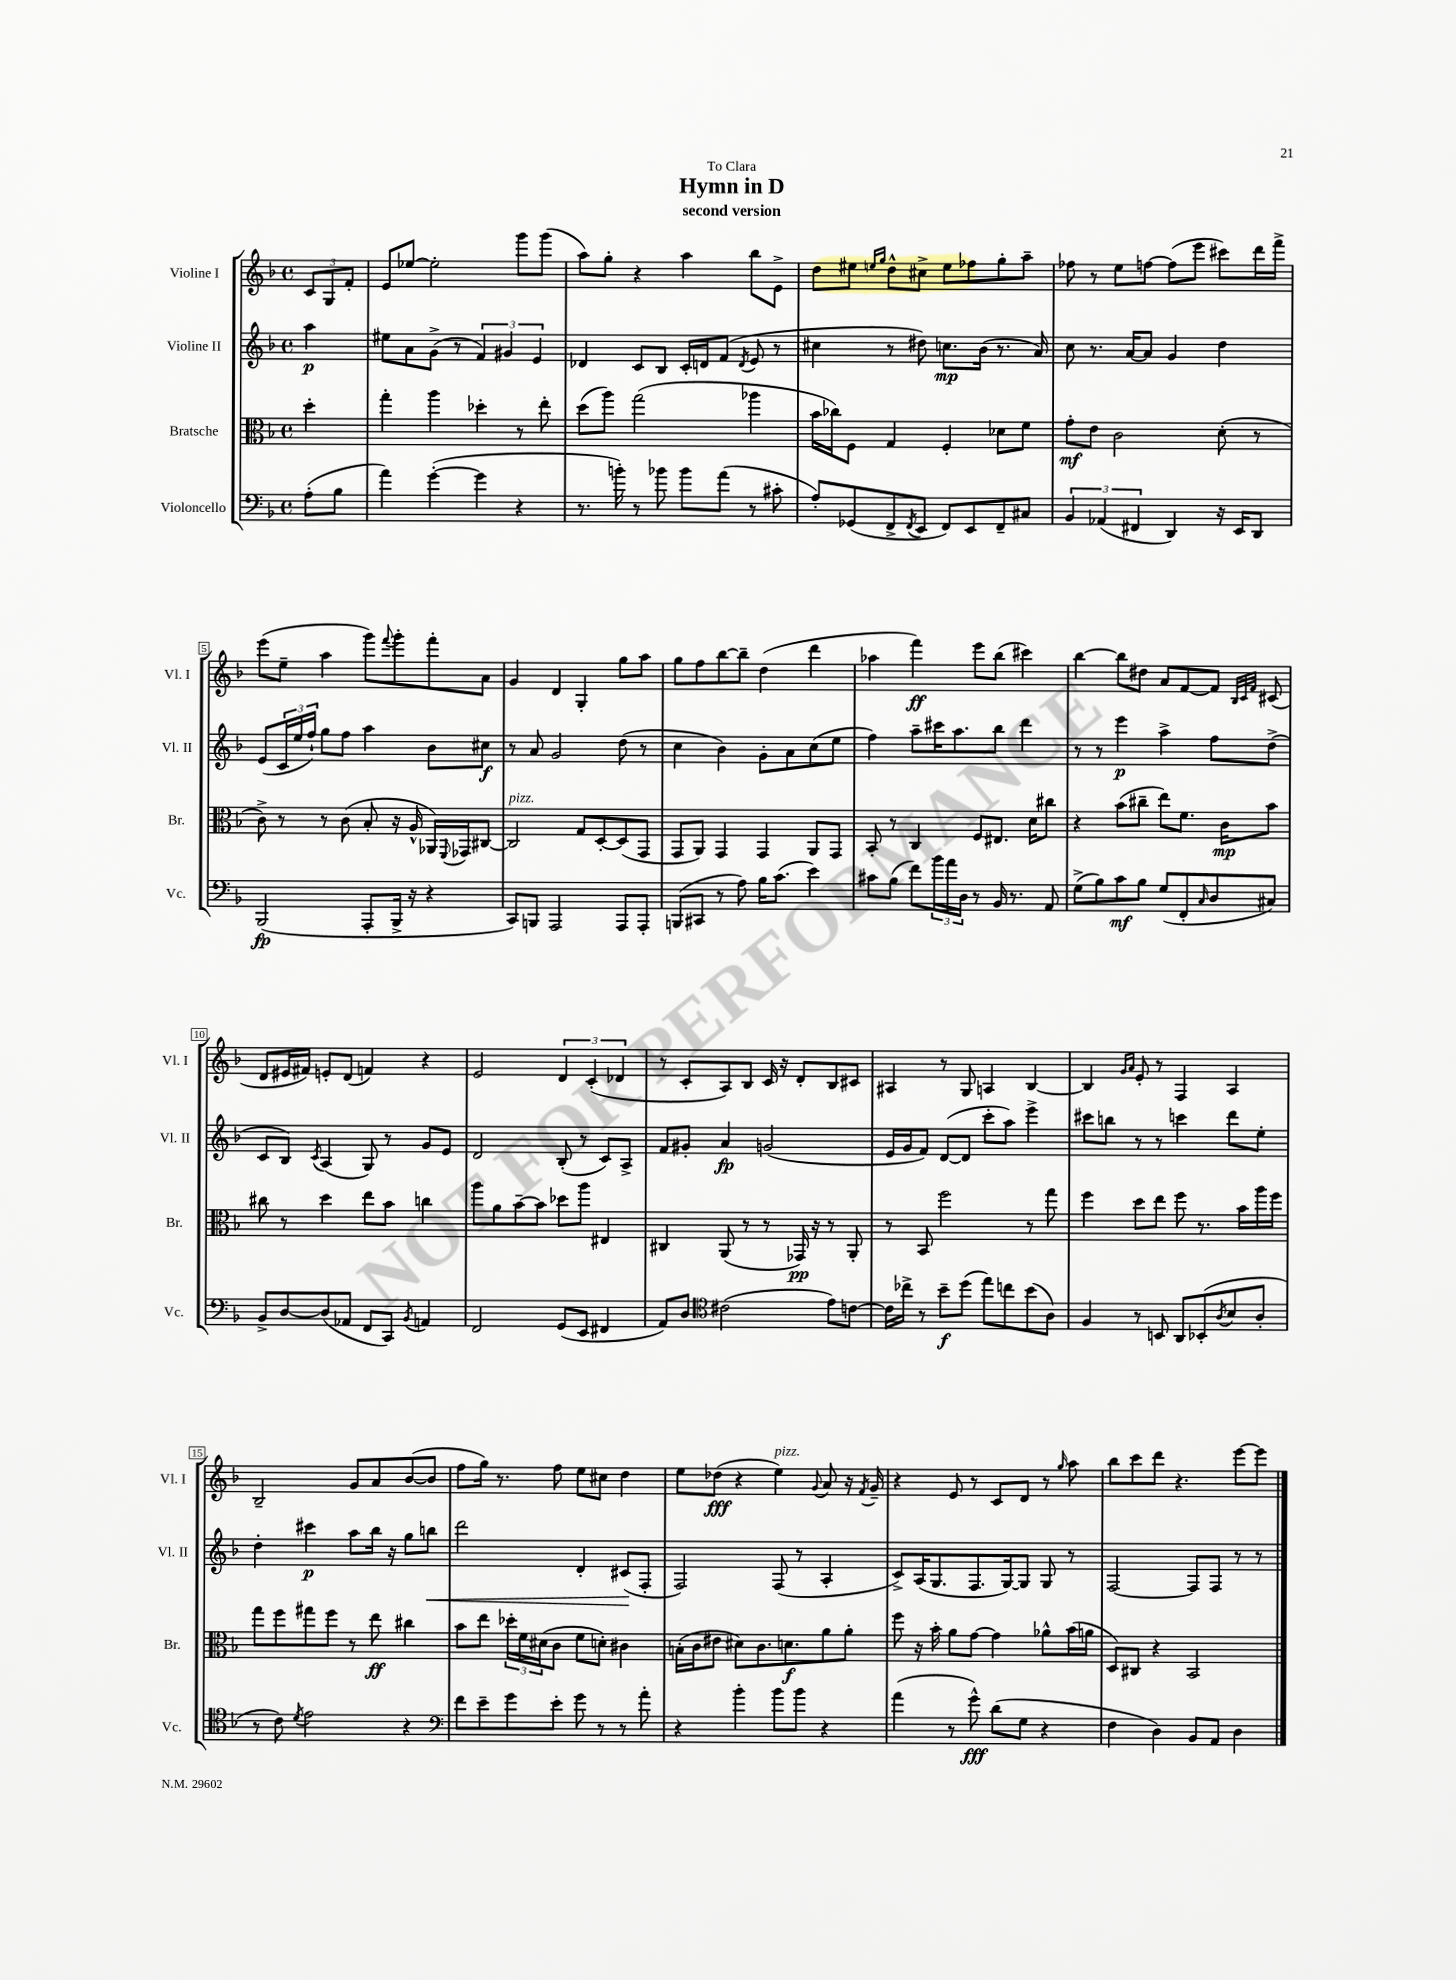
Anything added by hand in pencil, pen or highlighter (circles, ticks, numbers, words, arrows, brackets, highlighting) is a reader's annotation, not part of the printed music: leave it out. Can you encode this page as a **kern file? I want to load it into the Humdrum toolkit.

**kern	**dynam	**kern	**dynam	**kern	**dynam	**kern	**dynam
*part4	*part4	*part3	*part3	*part2	*part2	*part1	*part1
*staff4	*staff4	*staff3	*staff3	*staff2	*staff2	*staff1	*staff1
*I"Violoncello	*	*I"Bratsche	*	*I"Violine II	*	*I"Violine I	*
*I'Vc.	*	*I'Br.	*	*I'Vl. II	*	*I'Vl. I	*
*clefF4	*	*clefC3	*	*clefG2	*	*clefG2	*
*k[b-]	*	*k[b-]	*	*k[b-]	*	*k[b-]	*
*M4/4	*	*M4/4	*	*M4/4	*	*M4/4	*
*met(c)	*	*met(c)	*	*met(c)	*	*met(c)	*
=	=	=	=	=	=	=	=
(8A'\L	.	4dd'\	.	4aa\	p	12c/L	.
.	.	.	.	.	.	12G/	.
8B-\J	.	.	.	.	.	.	.
.	.	.	.	.	.	12f'/J	.
=1	=1	=1	=1	=1	=1	=1	=1
4a\)	.	4gg'\	.	8ee#X\L	.	8e/L	.
.	.	.	.	8a\	.	[8ee-X/J	.
([4g'\	.	4aa\	.	(8g^\J	.	2ee-'\]	.
.	.	.	.	8r	.	.	.
4g\]	.	4dd-X'\	.	6f/)	.	.	.
.	.	.	.	6g#X/	.	.	.
4r	.	8r	.	.	.	8ggg\L	.
.	.	.	.	6e/	.	.	.
.	.	8ee'\	.	.	.	(8ggg\J	.
=2	=2	=2	=2	=2	=2	=2	=2
8.r	.	(8dd\L	.	4d-X/	.	8aa\L)	.
.	.	8aa\J)	.	.	.	8gg'\J	.
16bn'\)	.	.	.	.	.	.	.
8r	.	(2gg\	.	8c/L	.	4r	.
8b-X\	.	.	.	8B-/J	.	.	.
8b-\L	.	.	.	16c'/LL	.	4aa\	.
.	.	.	.	16dn/J	.	.	.
(8a\J	.	.	.	(8f/J	.	.	.
.	.	.	.	8qd/	.	.	.
8r	.	4aa-X\	.	8e/	.	8bb-\L	.
8c#X'\	.	.	.	8r	.	8e^\J	.
=3	=3	=3	=3	=3	=3	=3	=3
8A'/L)	.	16b-\LL	.	4cc#X\	.	8dd\L	.
.	.	16cc-X\J)	.	.	.	.	.
(8GG-X/	.	8F\J	.	.	.	8ee#X\J	.
.	.	.	.	.	.	16qqeen/LL	.
.	.	.	.	.	.	16qqgg/JJ	.
8FF^/	.	4G/	.	8r	.	8dd^^\L	.
8qFF/	.	.	.	.	.	.	.
8EE/J	.	.	.	8dd#X\)	.	8cc#X^\J	.
8FF/L)	.	4F'/	.	8.ccn\L	mp	8ee\L	.
8EE/	.	.	.	.	.	8ff-X\	.
.	.	.	.	(16b-\Jk	.	.	.
8FF~/	.	8d-X\L	.	8.r	.	8gg'\	.
8C#X/J	.	8f\J	.	.	.	8aa~\J	.
.	.	.	.	16a/)	.	.	.
=4	=4	=4	=4	=4	=4	=4	=4
6BB-/	.	8g'\L	mf	8cc\	.	8ff-X\	.
.	.	8e\J	.	8.r	.	8r	.
(6AA-X/	.	.	.	.	.	.	.
.	.	2c\	.	.	.	8ee\L	.
.	.	.	.	[16a/KL	.	.	.
6FF#X/	.	.	.	.	.	.	.
.	.	.	.	8a/J]	.	[8ffn\J	.
4DD/)	.	.	.	4g/	.	(8ff\L]	.
.	.	.	.	.	.	8eee\J	.
16r	.	(8d'\	.	4dd\	.	8ccc#X\L)	.
16EE/KL	.	.	.	.	.	.	.
8DD/J	.	8r	.	.	.	16ddd\L	.
.	.	.	.	.	.	16fff^\JJ	.
!!LO:LB:g=z
=5	=5	=5	=5	=5	=5	=5	=5
(2BBB-/	fp	8c^\)	.	(8e/L	.	(8eee\L	.
.	.	8r	.	24c/L	.	8ee~\J	.
.	.	.	.	24ee/	.	.	.
.	.	.	.	24ff`/JJ)	.	.	.
.	.	8r	.	8gg\L	.	4aa\	.
.	.	(8c\	.	8ff\J	.	.	.
8AAA'/L	.	8B-'/	.	4aa\	.	8ggg\L)	.
.	.	.	.	.	.	8qqfff/	.
16BBB-^/Jk	.	16r	.	.	.	8ggg'\	.
16r	.	16A^^/	.	.	.	.	.
4r	.	16AA-X/LL)	.	8b-\L	.	8fff'\	.
.	.	8qqFF/	.	.	.	.	.
.	.	16GG-X/J	.	.	.	.	.
.	.	[8C#X/J	.	8cc#X\J	f	8a\J	.
=6	=6	=6	=6	=6	=6	=6	=6
!	!	!LO:TX:a:i:t=pizz.	!	!	!	!	!
8CC/L)	.	2C#/]	.	8r	.	4g/	.
8BBBn/J	.	.	.	8a/	.	.	.
2AAA/	.	.	.	2g/	.	4d/	.
.	.	8G/L	.	.	.	4G'/	.
.	.	[8D'/	.	.	.	.	.
8AAA/L	.	(8D/]	.	(8dd\	.	8gg\L	.
8AAA'/J	.	8GG/J	.	8r	.	8aa\J	.
=7	=7	=7	=7	=7	=7	=7	=7
(8BBBn/L	.	8GG/L	.	4cc\	.	8gg\L	.
8CC#X/J	.	8AA/J)	.	.	.	8ff\	.
8r	.	4GG/	.	4b-\)	.	[8bb-\	.
8A\)	.	.	.	.	.	8bb-~\J]	.
16B-\KL	.	4GG/	.	8g'\L	.	(4dd\	.
(8.c\J	.	.	.	.	.	.	.
.	.	.	.	8a\	.	.	.
4e\)	.	8AA/L	.	(8cc\	.	4ddd\	.
.	.	8GG/J	.	8ee\J	.	.	.
=8	=8	=8	=8	=8	=8	=8	=8
8c#X\L	.	8BB-'/	.	4ff\)	.	4aa-X\	.
(8B-\J	.	8r	.	.	.	.	.
8f\L)	.	4C/	.	8aa~\L	.	4fff\)	ff
24b-\L	.	.	.	16ccc#X\K	.	.	.
24a\	.	.	.	.	.	.	.
.	.	.	.	8.aa\	.	.	.
24D\JJ	.	.	.	.	.	.	.
8r	.	8F/L	.	.	.	8eee\L	.
16BB-/	.	8.E#X/J	.	8bb-\J	.	(8bb-\J	.
8.r	.	.	.	.	.	.	.
.	.	.	.	4ddd\	.	4ccc#X\)	.
.	.	16d\KL	.	.	.	.	.
8AA/	.	8cc#X\J	.	.	.	.	.
=9	=9	=9	=9	=9	=9	=9	=9
(8G^\L	.	4r	.	8r	.	[4bb-\	.
8B-\)	.	.	.	8r	.	.	.
8c\	mf	(8b-\L	.	4eee\	p	8bb-\L]	.
8B-\J	.	8cc#X~\J	.	.	.	8dd#X\J	.
(8G/L	.	8ee\L)	.	4aa^\	.	8a/L	.
8FF'/	.	8.f\J	.	.	.	[8f/	.
16qqC/	.	.	.	.	.	.	.
8D/	.	.	.	8ff\L	.	8f/J]	.
.	.	16c\KL	mp	.	.	.	.
.	.	.	.	.	.	32qqB-/LLL	.
.	.	.	.	.	.	32qqc/	.
.	.	.	.	.	.	32qqf/JJJ	.
8C#X/J)	.	8b-\J	.	(8dd^\J	.	(8c#X/	.
!!LO:LB:g=z
=10	=10	=10	=10	=10	=10	=10	=10
8BB-^/L	.	8cc#X\	.	8c/L	.	8d/L	.
[8D/	.	8r	.	8B-/J)	.	16e#X/L	.
.	.	.	.	.	.	16f#X/JJ)	.
.	.	.	.	8qc/	.	.	.
(8D/]	.	4dd\	.	(4A/	.	8en'/L	.
8AA-X/J	.	.	.	.	.	(8d/J	.
8FF/L	.	8ee\L	.	8G/)	.	4fn/)	.
8CC/J)	.	8b-\J	.	8r	.	.	.
8qBB-/	.	.	.	.	.	.	.
4AAn/	.	4ccn\	.	8g/L	.	4r	.
.	.	.	.	8e/J	.	.	.
=11	=11	=11	=11	=11	=11	=11	=11
2FF/	.	8aa\L	.	2d/	.	2e/	.
.	.	8a\	.	.	.	.	.
.	.	[8b-~\	.	.	.	.	.
.	.	8b-\J]	.	.	.	.	.
(8GG/L	.	8dd-X\L	.	(8B-'/	.	6d/	.
8EE/J	.	8aa\J	.	8r	.	.	.
.	.	.	.	.	.	(6c'/	.
4FF#X/	.	4E#X/	.	8c/L)	.	.	.
.	.	.	.	.	.	6d-X/	.
.	.	.	.	8A^/J	.	.	.
=12	=12	=12	=12	=12	=12	=12	=12
8AA/L)	.	4C#X/	.	8f/L	.	8r	.
8D/J	.	.	.	8g#X'/J	.	8c'/L	.
*clefC4	*	*	*	*	*	*	*
(2c#X\	.	(8AA/	.	4a/	fp	8A/)	.
.	.	8r	.	.	.	8B-/J	.
.	.	8r	.	(2gn/	.	16c/	.
.	.	.	.	.	.	16r	.
.	.	16GG-X/)	pp	.	.	8d'/L	.
.	.	16r	.	.	.	.	.
8e\L)	.	8r	.	.	.	8B-/	.
[8cn\J	.	8AA'/	.	.	.	8c#X/J	.
=13	=13	=13	=13	=13	=13	=13	=13
16c\LL]	.	8r	.	16e/LL	.	4A#X/	.
16cc-X^\JJ	.	.	.	16g/J	.	.	.
8r	.	8BB-/	.	8f/J)	.	.	.
8b-~\L	f	2ff\	.	([8d/L	.	8r	.
(8dd\J	.	.	.	8d/J]	.	8G/	.
8ee\L)	.	.	.	8ccc'\L	.	4An/	.
8ccn\	.	.	.	8aa\J)	.	.	.
(8b-\	.	8r	.	4eee^\	.	[4B-/	.
8A\J)	.	8gg\	.	.	.	.	.
=14	=14	=14	=14	=14	=14	=14	=14
4F/	.	4ff\	.	8ccc#X\L	.	4B-/]	.
.	.	.	.	8bbn\J	.	.	.
.	.	.	.	.	.	16qqg/LL	.
.	.	.	.	.	.	16qqa/JJ	.
8r	.	8dd\L	.	8r	.	8e'/	.
8BBn/	.	8ee\J	.	8r	.	8r	.
8AA/L	.	8ff\	.	4cccn\	.	4F/	.
(8BB-X'/	.	8.r	.	.	.	.	.
8qA/	.	.	.	.	.	.	.
8B-/	.	.	.	8ddd\L	.	4A/	.
.	.	16b-\LL	.	.	.	.	.
8A'/J	.	16aa\	.	8ee'\J	.	.	.
.	.	16ff\JJ	.	.	.	.	.
!!LO:LB:g=z
=15	=15	=15	=15	=15	=15	=15	=15
8r	.	8gg\L	.	4dd'\	.	2B-~/	.
8c\)	.	8ff\	.	.	.	.	.
8qd/	.	.	.	.	.	.	.
2e\	.	8gg#X\	.	4ccc#X\	p	.	.
.	.	8ff\J	.	.	.	.	.
.	.	8r	.	8aa\L	.	8g/L	.
.	.	8ee\	ff	16bb-\Jk	.	8a/	.
.	.	.	.	16r	.	.	.
4r	.	4cc#X\	.	8gg\L	.	([8b-/	.
!	!	!	!	!	!LO:HP:b	!	!
.	.	.	.	8bbn\J	<	8b-/J]	.
=16	=16	=16	=16	=16	=16	=16	=16
*clefF4	*	*	*	*	*	*	*
8f\L	.	8b-\L	.	2ddd\	.	8ff\L	.
8e~\	.	8ee\J	.	.	.	16gg\Jk)	.
.	.	.	.	.	.	8.r	.
8g\	.	24dd-X'\LL	.	.	.	.	.
.	.	24f\	.	.	.	.	.
.	.	(24d#X\J	.	.	.	.	.
8e'\J	.	8c\J	.	.	.	8ff\	.
8g\	.	8f\L	.	4d'/	.	8ee\L	.
8r	.	8dn'\J)	.	.	.	8cc#X\J	.
8r	.	4c#X\	.	(8c#X/L	.	4dd\	.
8a'\	.	.	.	8F'/J	[	.	.
=17	=17	=17	=17	=17	=17	=17	=17
4r	.	(16Bn'\LL	.	2F/)	.	8ee\L	.
.	.	16c\J	.	.	.	.	.
.	.	8e#X\J	.	.	.	(8dd-X\J	fff
4b-'\	.	8d#X\L)	.	.	.	4r	.
.	.	8.c\	.	.	.	.	.
!	!	!	!	!	!	!LO:TX:a:i:t=pizz.	!
8b-\L	.	.	.	(8F/	.	4ee\)	.
.	.	8.dn\	f	.	.	.	.
8b-\J	.	.	.	8r	.	.	.
.	.	.	.	.	.	8qqg/	.
4r	.	8a\	.	4A'/	.	8a/	.
.	.	8a'\J	.	.	.	16r	.
.	.	.	.	.	.	8qf/	.
.	.	.	.	.	.	16g~/	.
=18	=18	=18	=18	=18	=18	=18	=18
(4a\	.	8ff\	.	8c^/L)	.	4r	.
.	.	16r	.	(16A/K	.	.	.
.	.	16b-'\	.	8.G/	.	.	.
8r	.	8a\L	.	.	.	8e/	.
8g^^\)	fff	[8g\J	.	8.F/	.	8r	.
(8d\L	.	4g\]	.	.	.	8c/L	.
.	.	.	.	[16G/k)	.	.	.
8G\J	.	.	.	8G/J]	.	8d/J	.
4r	.	8a-X^^\L	.	8G/	.	8r	.
.	.	.	.	.	.	16qqgg/	.
.	.	(16b-\L	.	8r	.	8aa\	.
.	.	16an\JJ	.	.	.	.	.
=19	=19	=19	=19	=19	=19	=19	=19
4F\	.	8D/L)	.	[2F/	.	8bb-\L	.
.	.	8C#X/J	.	.	.	8ccc\	.
4D\)	.	4r	.	.	.	8ddd\J	.
.	.	.	.	.	.	4.r	.
8BB-/L	.	2BB-/	.	8F/L]	.	.	.
8AA/J	.	.	.	8F/J	.	.	.
4D\	.	.	.	8r	.	[8eee\L	.
.	.	.	.	8r	.	8eee\J]	.
==	==	==	==	==	==	==	==
*-	*-	*-	*-	*-	*-	*-	*-
